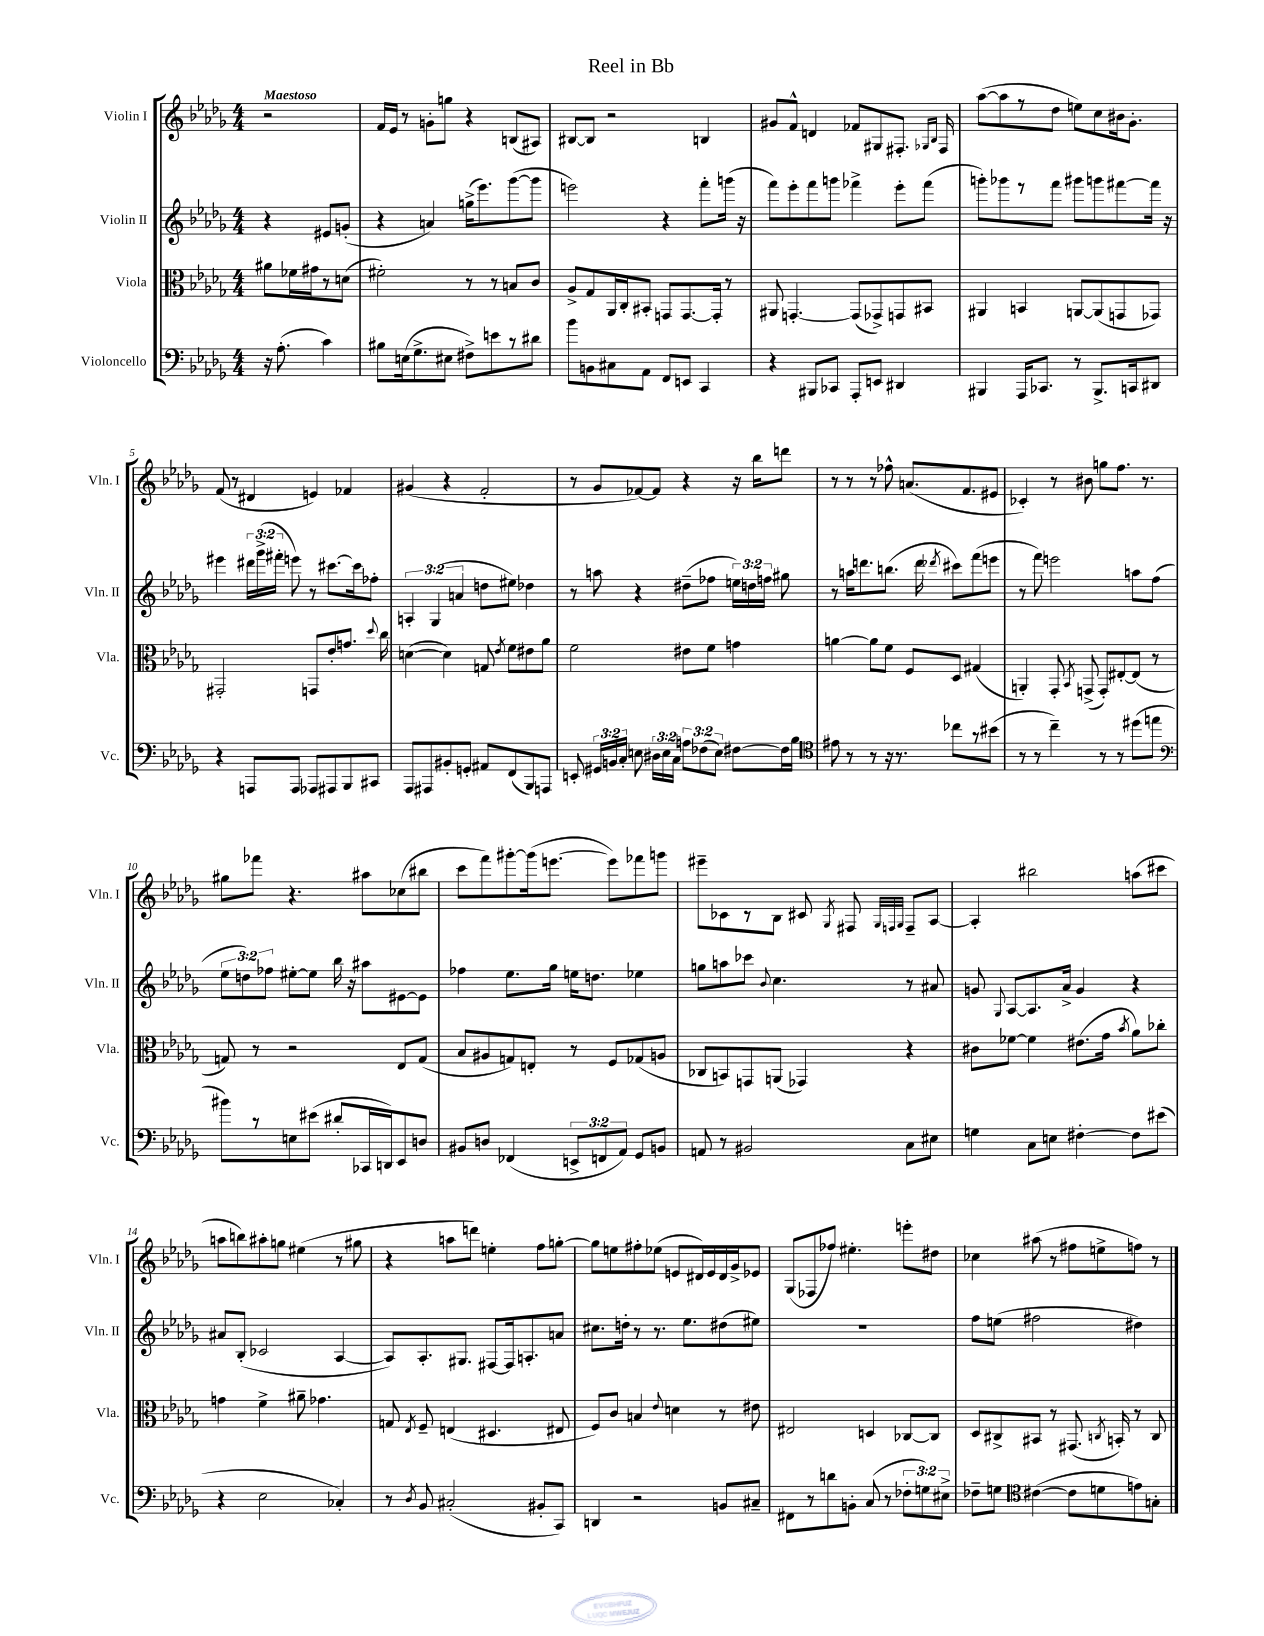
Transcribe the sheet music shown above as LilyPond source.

\header { title = "Reel in Bb" }
<<
\new StaffGroup <<
\new Staff = "s0" \with { instrumentName = "Violin I" shortInstrumentName = "Vln. I" } {
    \clef treble \key des \major \numericTimeSignature \time 4/4 \partial 2 \tempo "Maestoso"
    \autoBeamOff r2 |
    f'16[ ees'16] r8 g'8[-. g''8] r4 b8[( ais8]) |
    bis8[~ bis8] r2 b4 |
    gis'8[ f'8]-^ d'4 fes'8[ gis8 fis8.]-. \grace { ges16[ bes16] } fis16 |
    aes''8[~( aes''8 r8 des''8] e''8[) c''8 bis'16 ges'8.]-. |
    f'8( r8 dis'4 e'4) fes'4 |
    gis'4( r4 f'2-. |
    r8 ges'8[ fes'8~) fes'8] r4 r16 bes''16[ d'''8] |
    r8 r8 r8 fes''8-^ a'8.[( f'8. eis'8] |
    ces'4-.) r8 bis'8 g''8[ f''8.] r8. |
    gis''8[ fes'''8] r4. ais''8[ ces''8( bis''8] |
    c'''8[ f'''8) gis'''8~-. gis'''16( e'''8.]~ e'''8[) fes'''8 g'''8] |
    eis'''8[-- ces'8 r8 bes8] cis'8 \acciaccatura { ges8 } fis8 \grace { ges32[ f32 ges32] } f8[-- aes8]~ |
    aes4-. bis''2 a''8[( cis'''8] |
    a''8[ b''8) ais''8-. g''8] eis''4( r8 gis''8 |
    r4 a''8[ d'''8]) e''4-. f''8[ g''8]~-. |
    g''8[ e''8 fis''8-. ees''8]( e'8[ dis'16) e'16 dis'16 ges'16-> ees'8] |
    ges8[( fes8 fes''8]) eis''4.-. e'''8[-. dis''8] |
    ces''4 ais''8( r8 fis''8[ e''8-> f''8]) r8 \bar "|." |
}
\new Staff = "s1" \with { instrumentName = "Violin II" shortInstrumentName = "Vln. II" } {
    \clef treble \key des \major \numericTimeSignature \time 4/4 \override Staff.TupletNumber.text = #tuplet-number::calc-fraction-text \partial 2
    \autoBeamOff r4 eis'8[ g'8]-.( |
    r4 a'4) g''16[->( ees'''8.) ges'''8~( ges'''8] |
    e'''2) r4 f'''8[-. g'''16]( r16 |
    f'''8[) ees'''8-. f'''8 g'''8] fes'''4-> ees'''8[-. fes'''8]( |
    g'''8[-.) ges'''8 r8 f'''8] gis'''8[ g'''8 fis'''8~ fis'''16] r16 |
    eis'''4 \tuplet 3/2 { dis'''16[ ges'''16->( fis'''16]-. } e'''8) r8 cis'''8.[~ cis'''16 fes''8]-. |
    \tuplet 3/2 { a4-. ges4( a'4 } d''8[ eis''8]) des''4 |
    r8 a''8 r4 dis''8[--( fes''8] \tuplet 3/2 { e''16[) d''16 f''16] } gis''8 |
    r8 a''16[ d'''8. b''8.]( d'''16 \acciaccatura { des'''8 } cis'''8[) f'''8( e'''8] |
    r8 f'''8) e'''2 a''8[ f''8]( |
    \tuplet 3/2 { ees''8[ d''8) fes''8] } eis''8[~-. eis''8] bes''16 r16 ais''8[ eis'8~ eis'8] |
    fes''4 ees''8.[ ges''16] e''16[ d''8.] ees''4 |
    g''8[ a''8 ces'''8] \appoggiatura { bes'8 } c''4. r8 ais'8 |
    g'8 \appoggiatura { ges8 } aes8[~ aes8. aes'16]-> g'4 r4 |
    ais'8[ bes8]-.( ces'2 aes4~ |
    aes8[) aes8.-. gis8.] fis8[~ fis16 a8.-. a'8] |
    cis''8.[ d''16]-. r8 r8. ees''8.[ dis''8( eis''8]) |
    R1 |
    f''8[ e''8]( fis''2 dis''4) \bar "|." |
}
\new Staff = "s2" \with { instrumentName = "Viola" shortInstrumentName = "Vla." } {
    \clef alto \key des \major \numericTimeSignature \time 4/4 \partial 2
    \autoBeamOff ais'8[ fes'16 gis'16 r8 d'8]( |
    fis'2-.) r8 r8 b8[ c'8] |
    aes8[-> ges8 aes,16 c16-. bis,8]-. g,8[ g,8.~ g,16]-. r8 |
    ais,8 g,4.~-. g,8[( ges,8->) g,8 bis,8] |
    ais,4 b,4 a,8[~ a,8( g,8 ges,8]) |
    gis,2-. g,8[ ees'8-. g'8.] \appoggiatura { des''8 } c''16 |
    d'4~( d'4) g8 \acciaccatura { ees'8 } f'8[ eis'8 aes'8] |
    f'2 eis'8[ f'8] g'4 |
    a'4~ a'8[ f'8] f8[ des8] gis4( |
    a,4-.) ges,8-. \acciaccatura { bes,8 } g,8->( g,8[-.) eis8~-. eis8]( r8 |
    g8) r8 r2 ees8[ g8]( |
    bes8[ ais8 g8) e8]-. r8 f8[ ges8( a8] |
    ces8[ b,8) g,8 a,8]( ges,4) r4 |
    cis'8[ fes'8]~ fes'4 eis'8.[( ges'16] \acciaccatura { bes'8 } aes'8[) ces''8]-. |
    g'4 f'4-> ais'8-- ges'4. |
    g8 \acciaccatura { ees8 } f8-- e4( dis4. eis8 |
    f8[) c'8] b4 \appoggiatura { ees'8 } d'4 r8 eis'8 |
    eis2 d4 ces8[~ ces8] |
    des8[ cis8-> bis,8] r8 gis,8.( \acciaccatura { c8 } b,16-.) r8 c8 \bar "|." |
}
\new Staff = "s3" \with { instrumentName = "Violoncello" shortInstrumentName = "Vc." } {
    \clef bass \key des \major \numericTimeSignature \time 4/4 \override Staff.TupletNumber.text = #tuplet-number::calc-fraction-text \partial 2
    \autoBeamOff r16 aes8.-.( c'4) |
    bis8[ e16( ges8.-> eis8] fis8[->) e'8 r8 dis'8] |
    bes'8[ b,8 cis8 aes,8] f,8[ e,8] c,4 |
    r4 bis,,8[ ces,8] aes,,8[-. e,8] dis,4 |
    bis,,4 aes,,16[ ces,8.] r8 bis,,8.[-> c,16 dis,8] |
    r4 a,,8[ a,,8] aes,,8[ ais,,8 bes,,8 cis,8] |
    aes,,8[ ais,,8 bis,8-. g,8]-. ais,8[ f,8( bes,,8) a,,8] |
    e,8-. \tuplet 3/2 { gis,16[ b,16 c16]-. } e8 \tuplet 3/2 { dis16[ e16 c16] } \tuplet 3/2 { a8[ fes8( e8]) } fis8[~ fis16 bes16] |
    \clef tenor eis'8 r8 r8 r16 r8. ces''8[ r8 bis'8]( |
    r8 r8 c''4--) r8 r8 dis''8[( e''8] |
    \clef bass bis'8[) r8 e8 eis'8]( dis'8[-. ces,16 d,16) ees,8 d8] |
    bis,8[ d8] fes,4( \tuplet 3/2 { e,8[-> f,8 aes,8]) } ges,8[ b,8] |
    a,8 r8 bis,2 c8[ eis8] |
    g4 c8[ e8] fis4~-. fis8[ eis'8]( |
    r4 ees2 ces4-.) |
    r8 \acciaccatura { des8 } bes,8 cis2-.( bis,8[-. c,8]) |
    d,4 r2 b,8[ cis8]-- |
    fis,8[ r8 d'8 b,8]-. c8( r8 \tuplet 3/2 { fes8[-. g8) eis8]-> } |
    fes8[-- g8] \clef tenor cis'4~( cis'8[ d'8 e'8) g8]-. \bar "|." |
}
>>
>>
